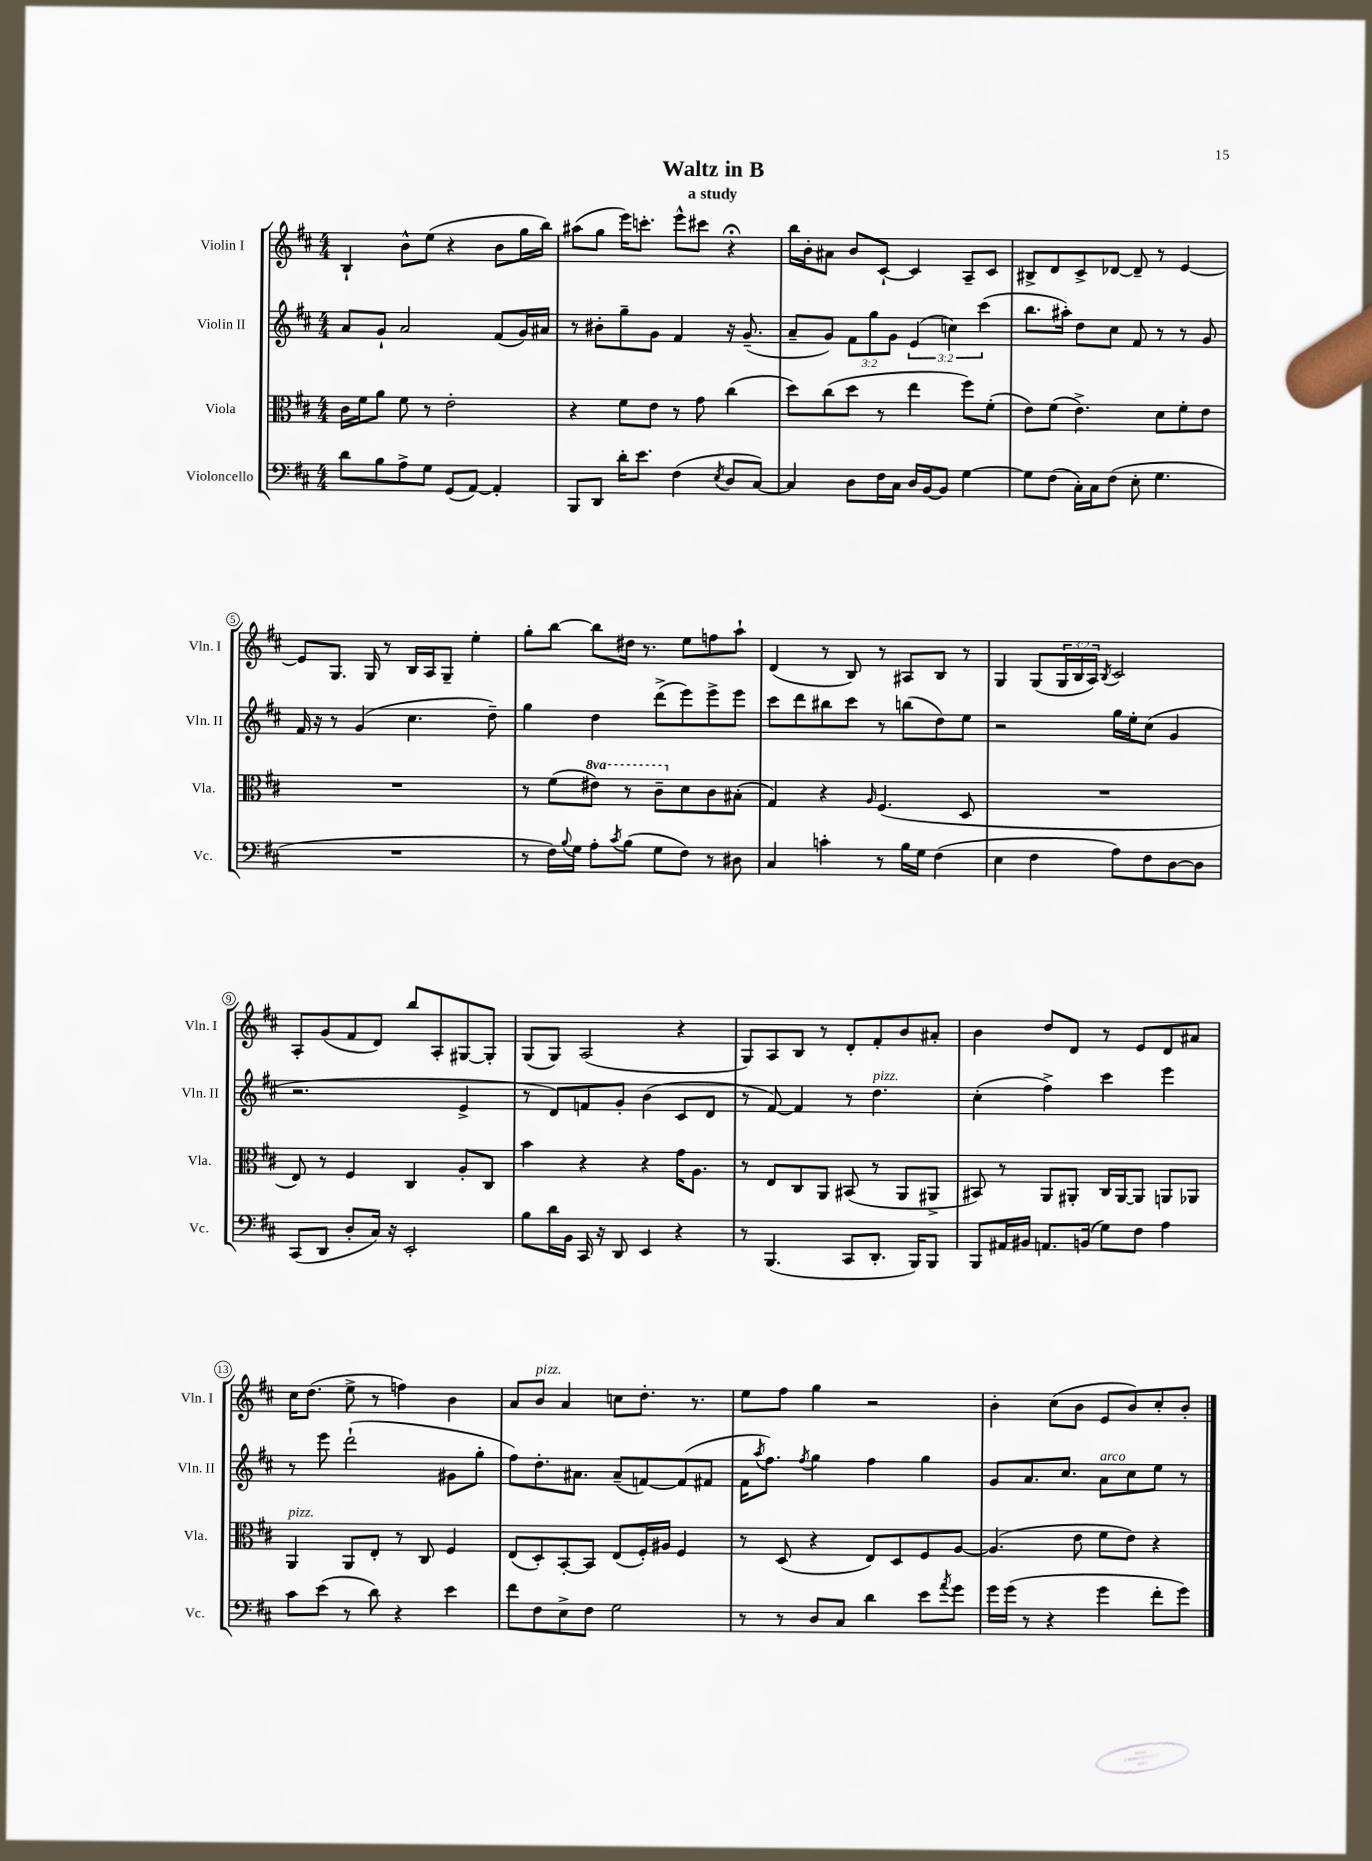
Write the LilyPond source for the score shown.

\header { title = "Waltz in B" subtitle = "a study" }
<<
\new StaffGroup <<
\new Staff = "s0" \with { instrumentName = "Violin I" shortInstrumentName = "Vln. I" } {
    \clef treble \key d \major \numericTimeSignature \time 4/4 \override Staff.TupletNumber.text = #tuplet-number::calc-fraction-text
    b4-! b'8-^ e''8( r4 b'8 g''16 b''16) |
    ais''8( g''8 e'''16) c'''8.-. e'''8-^ cis'''8 r4\fermata |
    b''16 b'16-. ais'8 b'8 cis'8~-! cis'4 a8-- cis'8 |
    bis8-> d'8 cis'8-> des'8~ des'8-- r8 e'4~ |
    e'8 g8. g16 r8 b16 a16 g8-- e''4-. |
    g''8-. b''8~ b''8 dis''16 r8. e''8 f''8 a''8-! |
    d'4( r8 b8) r8 ais8 b8 r8 |
    g4 g8( \tuplet 3/2 { g16 b16 a16) } \acciaccatura { b8 } cis'2 |
    a8-. g'8( fis'8 d'8) b''8 a8-. gis8~ gis8-. |
    g8( g8) a2( r4 |
    g8) a8 b8 r8 d'8-. fis'8-. b'8 ais'8-. |
    b'4 d''8 d'8 r8 e'8 d'8 ais'8 |
    cis''16 d''8.( e''8-> r8 f''4) b'4 |
    a'8 b'8^\markup { \italic "pizz." } a'4 c''8 d''8.-. r8. |
    e''8 fis''8 g''4 r2 |
    b'4-. cis''8( b'8 e'8 b'8) cis''8-. b'8-. \bar "|." |
}
\new Staff = "s1" \with { instrumentName = "Violin II" shortInstrumentName = "Vln. II" } {
    \clef treble \key d \major \numericTimeSignature \time 4/4 \override Staff.TupletNumber.text = #tuplet-number::calc-fraction-text
    a'8 g'8-! a'2 fis'8( g'16) ais'16 |
    r8 bis'8-. g''8-- g'8 fis'4 r16 g'8.--( |
    a'8-- g'8) \tuplet 3/2 { fis'8 g''8 g'8 } \tuplet 3/2 { e'4( c''4) cis'''4( } |
    b''8. ais''16-.) d''8 cis''8 fis'8 r8 r8 g'8 |
    fis'16 r16 r8 g'4( cis''4. d''8--) |
    g''4 d''4 d'''8->( e'''8) e'''8-> e'''8 |
    cis'''8 d'''8 bis''8 cis'''8 r8 b''8( d''8) e''8 |
    r2 g''16 e''16-. cis''8( g'4 |
    r2. e'4-> |
    r8 d'8) f'8 g'8-. b'4( cis'8 d'8 |
    r8 fis'8~) fis'4 r8 d''4.^\markup { \italic "pizz." } |
    cis''4-.( fis''4->) cis'''4 e'''4 |
    r8 e'''8 d'''2-!( gis'8 g''8-. |
    fis''8) d''8.-. ais'8. ais'8--( f'8~) f'8( fis'8 |
    fis'16 \acciaccatura { a''8 } fis''8.) \acciaccatura { fis''8 } g''4 fis''4 g''4 |
    g'8 a'8. cis''8. a'8^\markup { \italic "arco" } cis''8 e''8 r8 \bar "|." |
}
\new Staff = "s2" \with { instrumentName = "Viola" shortInstrumentName = "Vla." } {
    \clef alto \key d \major \numericTimeSignature \time 4/4 \set Staff.ottavationMarkups = #ottavation-simple-ordinals
    cis'16 fis'16 a'8 fis'8 r8 e'2-. |
    r4 fis'8 e'8 r8 g'8 cis''4( |
    d''8) cis''8( d''8 r8 e''4 fis''8) fis'8-.( |
    e'8) fis'8( e'4.->) d'8 fis'8-. e'8 |
    R1 |
    r8 fis'8( \ottava #1 eis''8) r8 cis''8-- \ottava #0 d'8 cis'8 bis8-.( |
    g4) r4 \grace { a16 } fis4.( d8 |
    R1 |
    e8) r8 fis4 cis4 a8-. cis8 |
    b'4 r4 r4 g'16 a8. |
    r8 e8 cis8 a,8 bis,8( r8 a,8 ais,8-> |
    bis,8) r8 a,8 ais,8-. cis16 ais,16~ ais,8 a,8 aes,8 |
    a,4^\markup { \italic "pizz." } a,8 e8-. r8 cis8 fis4 |
    e8( d8-.) b,8~-. b,8 e8( fis16-.) ais16 fis4 |
    r8 d8( r4 e8) d8 fis8 a8~ |
    a4.( e'8 fis'8 e'8) r4 \bar "|." |
}
\new Staff = "s3" \with { instrumentName = "Violoncello" shortInstrumentName = "Vc." } {
    \clef bass \key d \major \numericTimeSignature \time 4/4
    d'8 b8 a8-> g8 g,8( a,8~) a,4-. |
    b,,8 d,8 d'16-. e'8. fis4( \acciaccatura { e8 } d8 cis8~) |
    cis4 d8 fis16 cis16 d16 b,16~ b,8 g4~ |
    g8 fis8( cis16-.) cis16 fis8( e8-. g4. |
    R1 |
    r8 fis16) \appoggiatura { b8 } g16 a8-. \acciaccatura { cis'8 } b8( g8 fis8) r8 dis8 |
    cis4 c'4-. r8 b16 g16 fis4( |
    e4 fis4 a8) fis8 d8~ d8 |
    cis,8( d,8 d8-. cis16) r16 e,2-. |
    b8 d'16 b,16 cis,16 r16 d,8 e,4 r4 |
    r8 b,,4.( cis,8 d,8.-. b,,16) b,,8 |
    b,,8 ais,16 bis,16 a,8. b,16( g8) fis8 a4 |
    cis'8 e'8( r8 d'8) r4 e'4 |
    fis'8 fis8 e8-> fis8 g2 |
    r8 r8 d8 cis8 d'4 e'8 \acciaccatura { a'8 } g'8 |
    g'16 g'16( r8 r4 g'4 fis'8-. g'8) \bar "|." |
}
>>
>>
\layout { \context { \Score \override BarNumber.stencil = #(make-stencil-circler 0.1 0.3 ly:text-interface::print) } }
